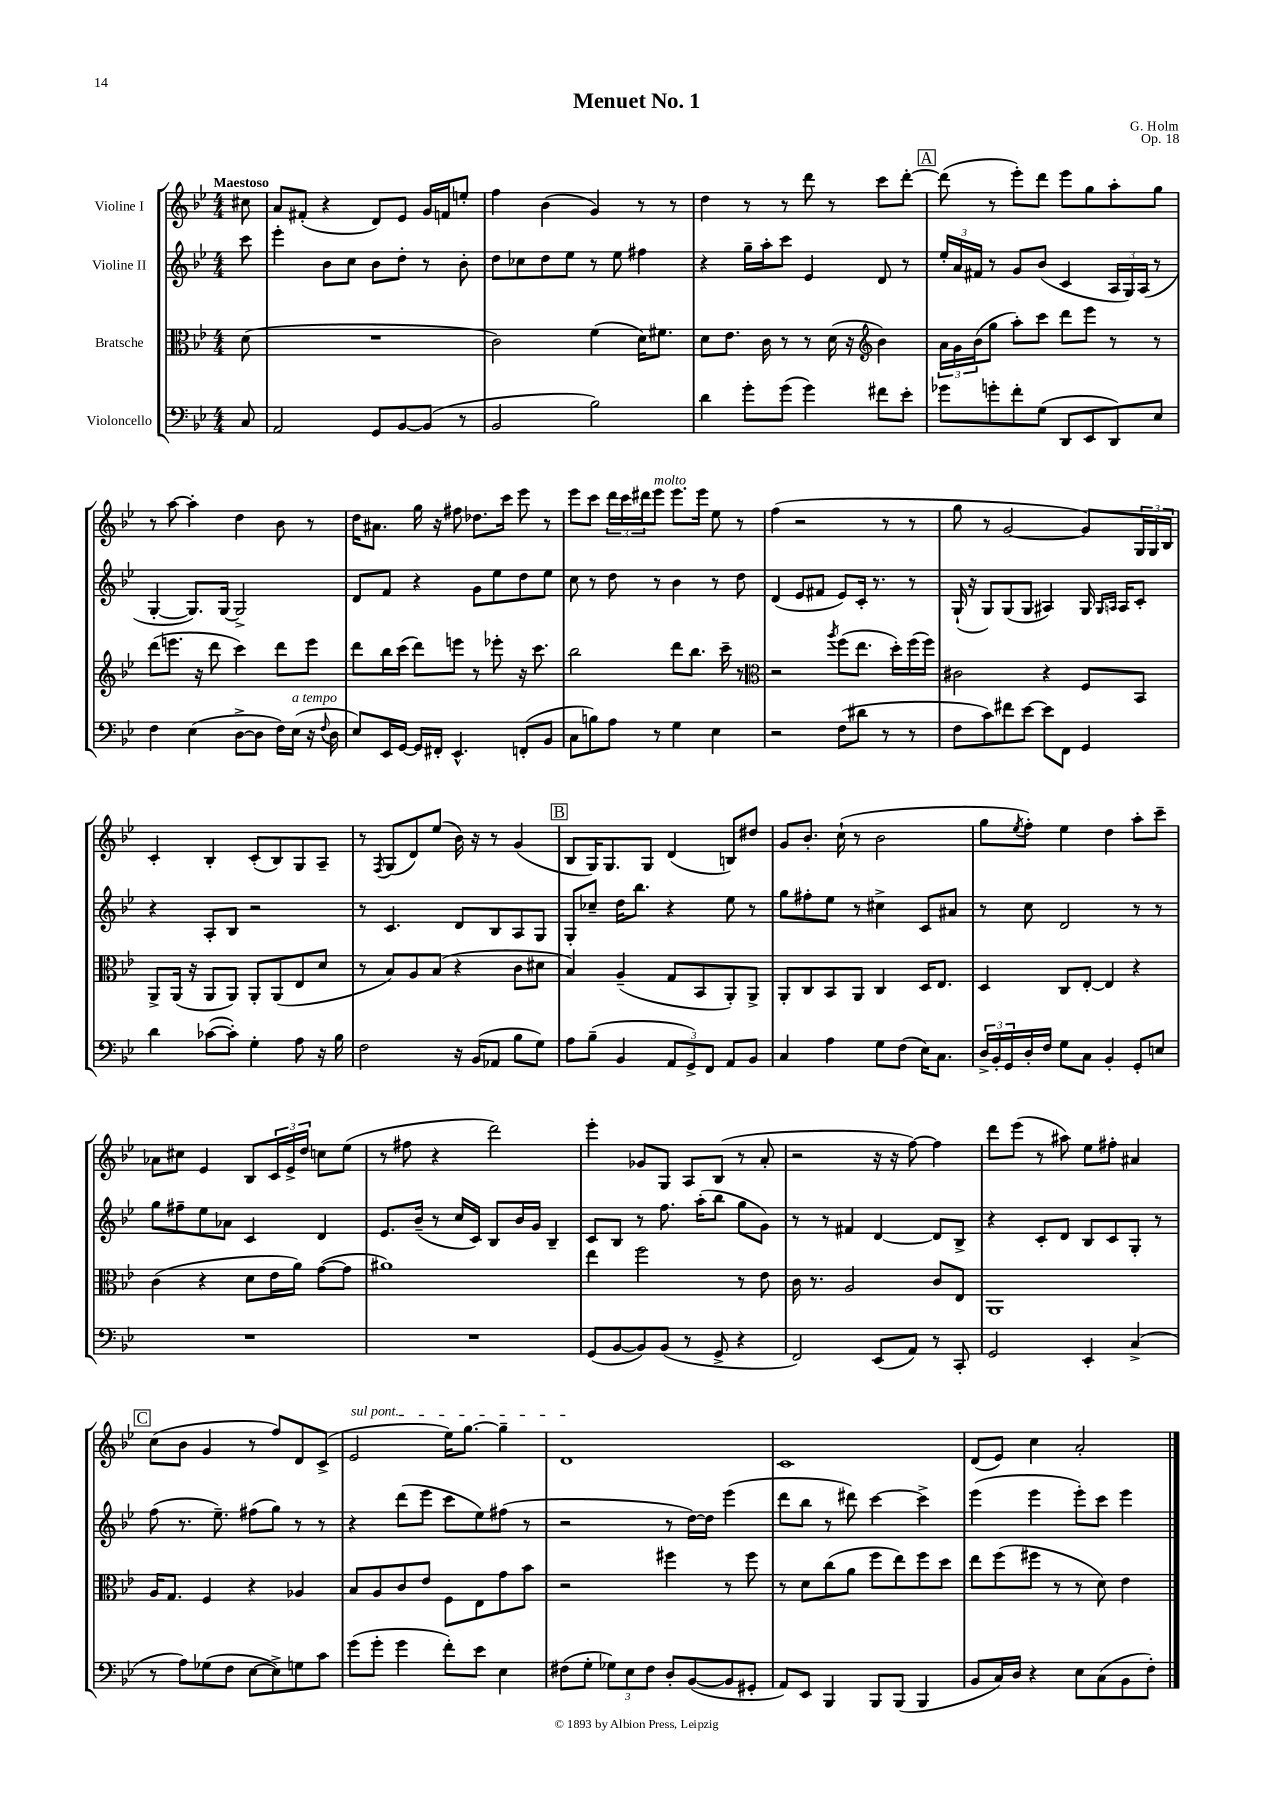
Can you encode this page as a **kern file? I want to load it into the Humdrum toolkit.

**kern	**kern	**kern	**kern
*staff4	*staff3	*staff2	*staff1
*clefF4	*clefC3	*clefG2	*clefG2
*k[b-e-]	*k[b-e-]	*k[b-e-]	*k[b-e-]
*M4/4	*M4/4	*M4/4	*M4/4
8C	(8d	8ccc	8cc#
=	=	=	=
2AA	1r	4eee-'	8a
.	.	.	(8f#'
.	.	8b-	4r
.	.	8cc	.
8GG	.	8b-	8d)
[8BB-	.	8dd'	8e-
(8BB-]	.	8r	16g
.	.	.	16f
8r	.	8b-'	8ee'
=	=	=	=
2BB-	2c)	8dd	4ff
.	.	8cc-	.
.	.	8dd	(4b-
.	.	8ee-	.
2B-)	(4f	8r	4g)
.	.	8ee-	.
.	16d)	4ff#	8r
.	8.f#	.	.
.	.	.	8r
=	=	=	=
4d	8d	4r	4dd
.	8.e-	.	.
8g'	.	16gg~	8r
.	16c	16aa'	.
(8g	8r	8ccc	8r
4g)	8r	4e-	8ddd
.	(16d	.	8r
.	16r	.	.
*	*clefG2	*	*
8f#	4b-)	8d	8ccc
8e-'	.	8r	[8ddd'
=	=	=	=
8g-	24a	24ee-'	(8ddd]
.	24g	24a	.
.	(24b-	24f#	.
8g'	8gg	8r	8r
8f'	8aa')	8g	8eee-')
(8G	8ccc	(8b-	8ddd
8DD	8ddd	4c	8eee-
8EE-	8eee-	.	8gg
8DD)	8r	24A	8aa'
.	.	24G)	.
.	.	(24A	.
8E-	8r	8r	8gg
=	=	=	=
4F	(8ddd	[4G'	8r
.	8.eee	.	[8aa
(4E-	.	8.G])	4aa']
.	16r	.	.
.	8ddd	.	.
.	.	[16G	.
[8D^	4ccc)	2G^]	4dd
8D]	.	.	.
16F)	8ddd	.	8b-
(16E-	.	.	.
16r	8eee	.	8r
8qqF	.	.	.
16D	.	.	.
=	=	=	=
8E-)	8ddd	8d	16dd
.	.	.	8.a#
16EE-	16bb-	8f	.
[16GG	(16ccc	.	.
16GG]	8ddd)	4r	16gg
16FF#'	.	.	16r
4.EE-^^	8eee	.	8ff#
.	8r	8g	8.dd-
.	8eee-'	8ee-	.
.	.	.	16ccc
(8FF'	16r	8dd	8eee-
.	8.ccc	.	.
8BB-	.	8ee-	8r
=	=	=	=
8C	2bb-	8cc	8eee-
8B)	.	8r	8ccc
8A	.	8dd	24ddd
.	.	.	24ccc
.	.	.	24ddd#
8r	.	8r	8eee-
4G	8ddd	4b-	8.eee-
.	8.bb-	.	.
.	.	.	16eee-
4E-	.	8r	8ee-
.	16ccc~	.	.
.	8r	8dd	8r
=	=	=	=
*	*clefC3	*	*
2r	2r	(4d	(4ff
.	.	8e-	2r
.	.	8f#	.
.	8qaa	.	.
(8F	(8ff	8e-)	.
8d#	8.ee-	16c'	.
.	.	8.r	.
8r	.	.	8r
.	16dd')	.	.
8r	(16ff	8r	8r
.	16ff)	.	.
=	=	=	=
8F	2c#	(16G`	8gg
.	.	16r	.
8c)	.	8G)	8r
8f#	.	(8G	[2g
[8e-	.	8G	.
8e-]	4r	4A#)	.
8FF	.	.	.
4GG	8F	16G	8g])
.	.	16qqG	.
.	.	16qqA	.
.	.	16A	.
.	8BB-	8c'	24G
.	.	.	24G
.	.	.	24B-
=	=	=	=
4d	8AA^	4r	4c'
.	(16AA	.	.
.	16r	.	.
([8c-	8AA	8A'	4B-'
8c-'])	8AA)	8B-	.
4G'	8AA'	2r	(8c'
.	(8AA	.	8B-)
8A	8E-	.	8G
16r	8d	.	8A~
16B-	.	.	.
=	=	=	=
2F	8r	8r	8r
.	.	.	8qF
.	8B-)	4.c	(8G
.	8A	.	8d)
.	(8B-	.	(8ee-
16r	4r	8d	16b-)
(16BB-	.	.	16r
8AA-	.	8B-	8r
8B-	8c	8A	(4g
8G)	8d#	8G	.
=	=	=	=
8A	4B-)	8G'	8B-
(8B-~	.	8cc-~	16G)
.	.	.	8.G
4BB-	(4A~	16dd	.
.	.	8.bb-	.
.	.	.	8G
12AA	8G	4r	(4d
12GG^)	.	.	.
.	8BB-	.	.
12FF	.	.	.
8AA	8AA')	8ee-	8B)
8BB-	8AA^	8r	8dd#
=	=	=	=
4C	8AA'	8gg	8g
.	8C	8ff#'	8.b-'
4A	8BB-	8ee-	.
.	.	.	(16cc`
.	8AA	8r	8r
8G	4C	4cc#^	2b-
(8F	.	.	.
16E-)	16D	8c	.
8.C	8.E-	.	.
.	.	8a#	.
=	=	=	=
24D^	4D	8r	8gg
24BB-'	.	.	.
24GG	.	.	.
.	.	.	8qee-
16D'	.	8cc	8ff')
16F	.	.	.
8G	8C	2d	4ee-
8C	[8E-'	.	.
4BB-'	4E-]	.	4dd
8GG'	4r	8r	8aa'
8E	.	8r	8ccc~
=	=	=	=
1r	(4c	8gg	8a-
.	.	8ff#~	8cc#
.	4r	8ee-	4e-
.	.	8a-	.
.	8d	4c	8B-
.	16e-	.	24c
.	.	.	24e-^
.	16a)	.	.
.	.	.	24dd
.	([8g	4d	8cc
.	8g]	.	(8ee-
=	=	=	=
1r	1a#)	8.e-	8r
.	.	.	8ff#
.	.	(16b-~	.
.	.	8r	4r
.	.	16cc	.
.	.	16c)	.
.	.	8B-	2ddd)
.	.	16b-	.
.	.	16g	.
.	.	4B-~	.
=	=	=	=
(8GG	4ee-	8c	4eee-'
[8BB-	.	8B-	.
8BB-])	2ff	8r	8g-
(8BB-	.	8.ff	8G
8r	.	.	8A
.	.	(16aa'	.
8GG^	.	8bb-	(8B-
4r	8r	8gg	8r
.	8e-	8g)	8a'
=	=	=	=
2FF)	16c	8r	2r
.	8.r	.	.
.	.	8r	.
.	2A	4f#	.
(8EE-	.	[4d	16r
.	.	.	16r
8AA)	.	.	[8ff)
8r	8c	8d]	4ff]
8CC'	8E-	8B-^	.
=	=	=	=
2GG	1AA	4r	8ddd
.	.	.	(8eee-
.	.	8c'	8r
.	.	8d	8aa#)
4EE-'	.	8B-	8ee-
.	.	8c	8ff#'
(4C^	.	8G'	4a#
.	.	8r	.
=	=	=	=
8r	16A	(8ff	(8cc
.	8.G	.	.
8A)	.	8.r	8b-
(8G-	4F	.	4g
.	.	8.ee-~)	.
8F	.	.	.
[8E-	4r	(8ff#	8r
8E-^])	.	8gg)	8ff)
8G	4A-	8r	8d
8c	.	8r	(8c^
=	=	=	=
(8g	8B-	4r	2e-
8g'	8A	.	.
4g	8c	(8ddd	.
.	8e-	8eee-	.
8f')	8F	8ccc	16ee-)
.	.	.	[8.gg
8e-	8E-	8ee-)	.
4E-	8g	(8ff#	4gg~]
.	8b-	8r	.
=	=	=	=
(8F#	2r	2r	1d
8G'	.	.	.
12G-)	.	.	.
12E-	.	.	.
12F#	.	.	.
8D'	4ff#	8r	.
([8BB-	.	[16dd)	.
.	.	16dd]	.
8BB-]	8r	(4eee-	.
8GG#'	8ff#	.	.
=	=	=	=
8AA)	8r	8ddd	1c
8EE-	8d	8bb-	.
4BBB-	(8cc	8r	.
.	8a	8ddd#)	.
8BBB-	8ff	[4ccc	.
(8BBB-	8ee-)	.	.
4BBB-	8ff	4ccc^]	.
.	8dd	.	.
=	=	=	=
8BB-	8ee-	(4eee-	(8d
16C)	(8ff	.	8e-)
16D	.	.	.
4r	8ff#	4eee-	4cc
.	8r	.	.
8E-	8r	8eee-')	2a'
(8C	8d)	8ccc	.
8BB-	4e-	4eee-	.
8F')	.	.	.
==	==	==	==
*-	*-	*-	*-
